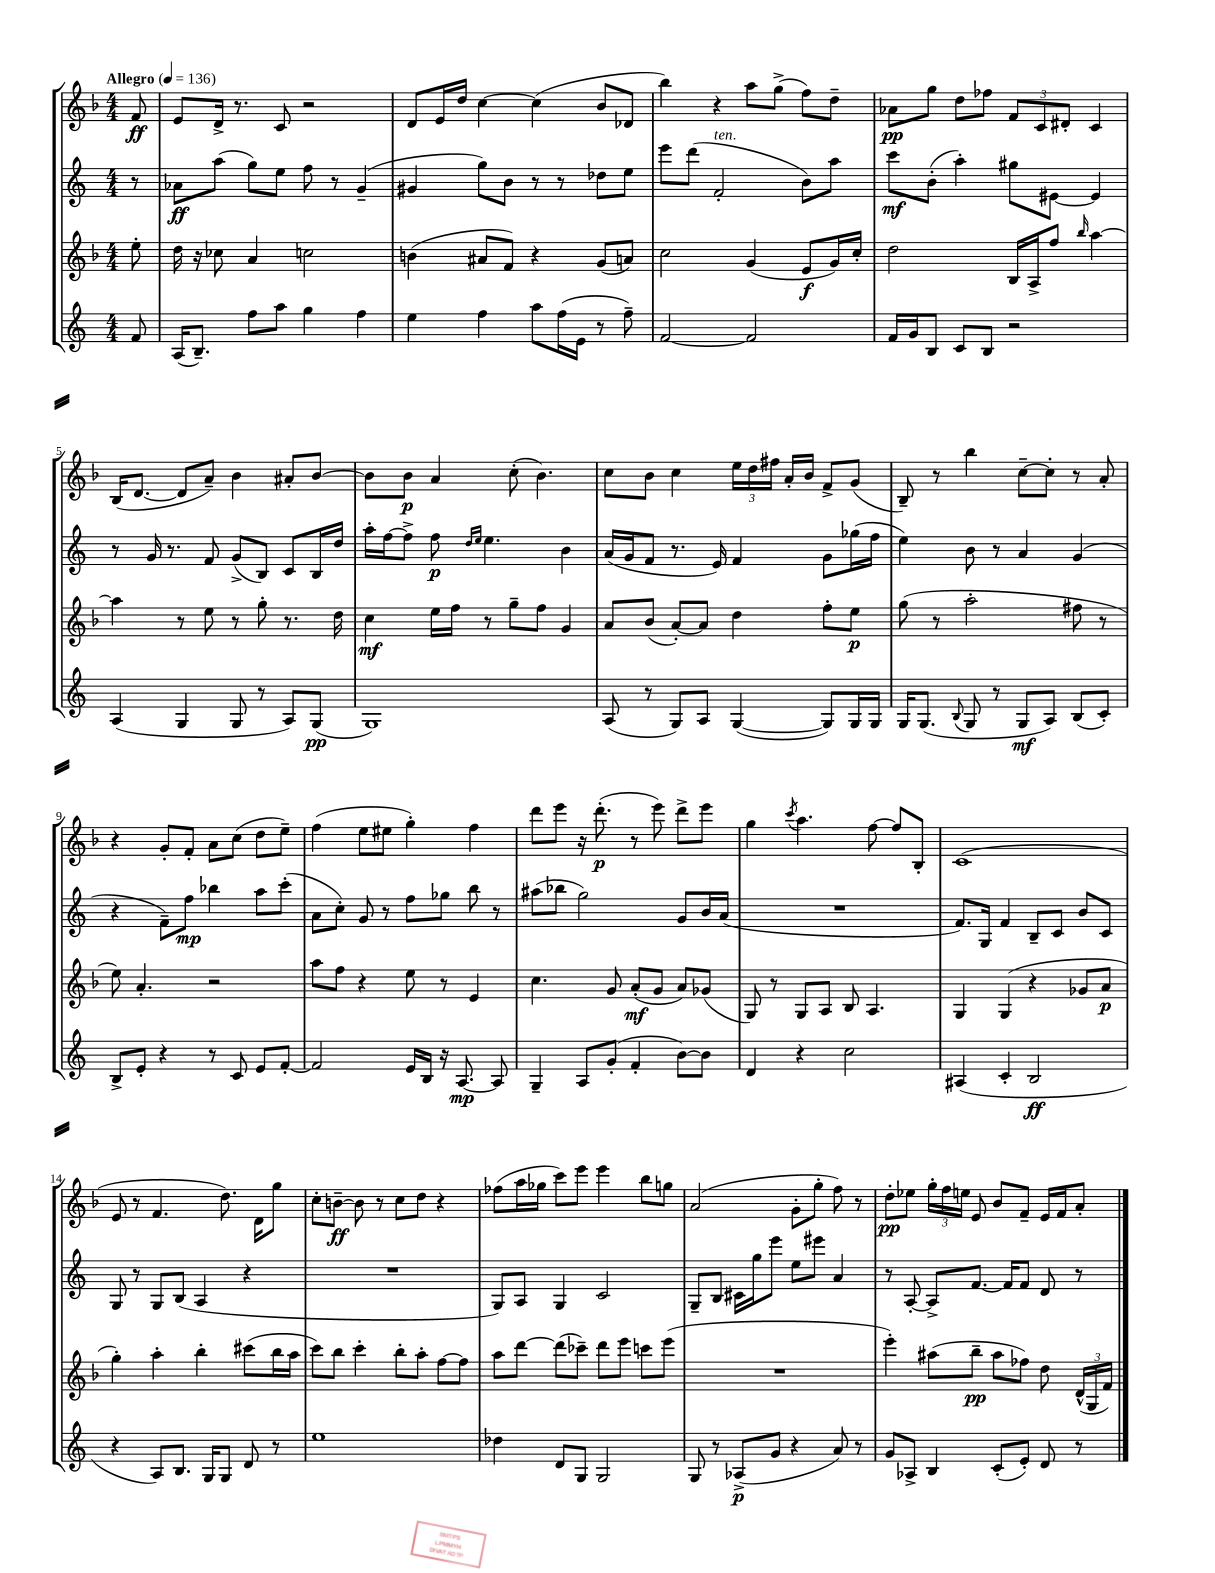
<<
\new StaffGroup <<
\new Staff = "s0" {
    \clef treble \key f \major \numericTimeSignature \time 4/4 \partial 8 \tempo "Allegro" 4 = 136
    \autoBeamOff f'8\ff |
    e'8[ d'16]-> r8. c'8 r2 |
    d'8[ e'16 d''16] c''4~ c''4( bes'8[ des'8] |
    bes''4) r4 a''8[ g''8]->( f''8[) d''8]-- |
    aes'8[\pp g''8] d''8[ fes''8] \tuplet 3/2 { f'8[ c'8 dis'8]-. } c'4 |
    bes16[( d'8.]~ d'8[ a'8]--) bes'4 ais'8[-. bes'8]~ |
    bes'8[ bes'8]\p a'4 c''8-.( bes'4.) |
    c''8[ bes'8] c''4 \tuplet 3/2 { e''16[ d''16 fis''16] } a'16[-. bes'16] f'8[-> g'8]( |
    bes8--) r8 bes''4 c''8[~-- c''8]-. r8 a'8-. |
    r4 g'8[-. f'8]-. a'8[ c''8]( d''8[ e''8]--) |
    f''4( e''8[ eis''8] g''4-.) f''4 |
    d'''8[ e'''8] r16 d'''8.-.\p( r8 e'''8) d'''8[-> e'''8] |
    g''4 \acciaccatura { c'''8 } a''4. f''8~ f''8[ bes8]-. |
    c'1( |
    e'8 r8 f'4. d''8.) d'16[ g''8] |
    c''8[-. b'8]~--\ff b'8 r8 c''8[ d''8] r4 |
    fes''8[( a''16 ges''16] c'''8[) e'''8] e'''4 bes''8[ g''8] |
    a'2( g'8[-. g''8]-. f''8) r8 |
    d''8[-.\pp ees''8] \tuplet 3/2 { g''16[-. f''16 e''16] } e'8 bes'8[ f'8]-- e'16[ f'16 a'8]-. \bar "|." |
}
\new Staff = "s1" {
    \clef treble \key c \major \numericTimeSignature \time 4/4 \partial 8
    \autoBeamOff r8 |
    aes'8[\ff a''8]( g''8[) e''8] f''8 r8 g'4--( |
    gis'4 g''8[) b'8] r8 r8 des''8[ e''8] |
    e'''8[ d'''8]( f'2-.^\markup { \italic "ten." } b'8[) a''8] |
    c'''8[\mf b'8]-.( a''4-.) gis''8[ eis'8]~ eis'4 |
    r8 g'16 r8. f'8 g'8[->( b8]) c'8[ b16 d''16] |
    a''16[-. f''16~ f''8]-> f''8\p \grace { d''16[ e''16] } e''4. b'4 |
    a'16[( g'16 f'8] r8. e'16) f'4 g'8[ ges''16( f''16] |
    e''4) b'8 r8 a'4 g'4( |
    r4 f'8[--) f''8]\mp bes''4 a''8[ c'''8]-.( |
    a'8[ c''8]-.) g'8 r8 f''8[ ges''8] b''8 r8 |
    ais''8[( bes''8] g''2) g'8[ b'16 a'16]( |
    R1 |
    f'8.[) g16] f'4 b8[-- c'8] b'8[ c'8] |
    g8 r8 g8[ b8]( a4 r4 |
    R1 |
    g8[) a8] g4 c'2 |
    g8[-- b8] cis'16[ g''16 e'''8] e''8[ eis'''8] a'4 |
    r8 a8~-. a8[-> f'8.]~ f'16[ f'8] d'8 r8 \bar "|." |
}
\new Staff = "s2" {
    \clef treble \key f \major \numericTimeSignature \time 4/4 \partial 8
    \autoBeamOff e''8-. |
    d''16 r16 ces''8 a'4 c''2 |
    b'4( ais'8[ f'8]) r4 g'8[( a'8]) |
    c''2 g'4( e'8[\f g'16) c''16]-. |
    d''2 bes16[ a16-> f''8] \grace { bes''16 } a''4~ |
    a''4 r8 e''8 r8 g''8-. r8. d''16 |
    c''4\mf e''16[ f''16] r8 g''8[-- f''8] g'4 |
    a'8[ bes'8]( a'8[~-.) a'8] d''4 f''8[-. e''8]\p |
    g''8( r8 a''2-. fis''8 r8 |
    e''8) a'4.-. r2 |
    a''8[ f''8] r4 e''8 r8 e'4 |
    c''4. g'8 a'8[-.\mf( g'8] a'8[) ges'8]( |
    g8) r8 g8[ a8] bes8 a4. |
    g4 g4( r4 ges'8[ a'8]\p |
    g''4-.) a''4-. bes''4-. cis'''8[( bes''16 a''16] |
    c'''8[) bes''8] c'''4-. bes''8[-. a''8]-. f''8[~ f''8] |
    a''8[ d'''8]~ d'''8[( ces'''8]--) d'''8[ e'''8] c'''8[ e'''8]( |
    R1 |
    e'''4-.) ais''8[( bes''8]--\pp ais''8[ fes''8]) d''8 \tuplet 3/2 { d'16[-^( g16 f'16]) } \bar "|." |
}
\new Staff = "s3" {
    \clef treble \key c \major \numericTimeSignature \time 4/4 \partial 8
    \autoBeamOff f'8 |
    a16[( b8.]--) f''8[ a''8] g''4 f''4 |
    e''4 f''4 a''8[ f''16( e'16] r8 f''8--) |
    f'2~ f'2 |
    f'16[ g'16 b8] c'8[ b8] r2 |
    a4( g4 g8 r8 a8[) g8]\pp( |
    g1) |
    a8( r8 g8[) a8] g4~( g8[) g16 g16] |
    g16[ g8.]( \appoggiatura { b8 } g8 r8 g8[\mf a8]) b8[( c'8]-.) |
    b8[-> e'8]-. r4 r8 c'8 e'8[ f'8]~-. |
    f'2 e'16[ b16] r16 a8.~\mp a8 |
    g4-- a8[ g'8]-.( f'4-. b'8[~) b'8] |
    d'4 r4 c''2 |
    ais4( c'4-. b2\ff |
    r4 a8[) b8.] g16[ g8] d'8 r8 |
    e''1 |
    des''4 d'8[ g8] g2 |
    g8 r8 aes8[->\p( g'8] r4 a'8) r8 |
    g'8[ aes8]-> b4 c'8[-.( e'8]-.) d'8 r8 \bar "|." |
}
>>
>>
